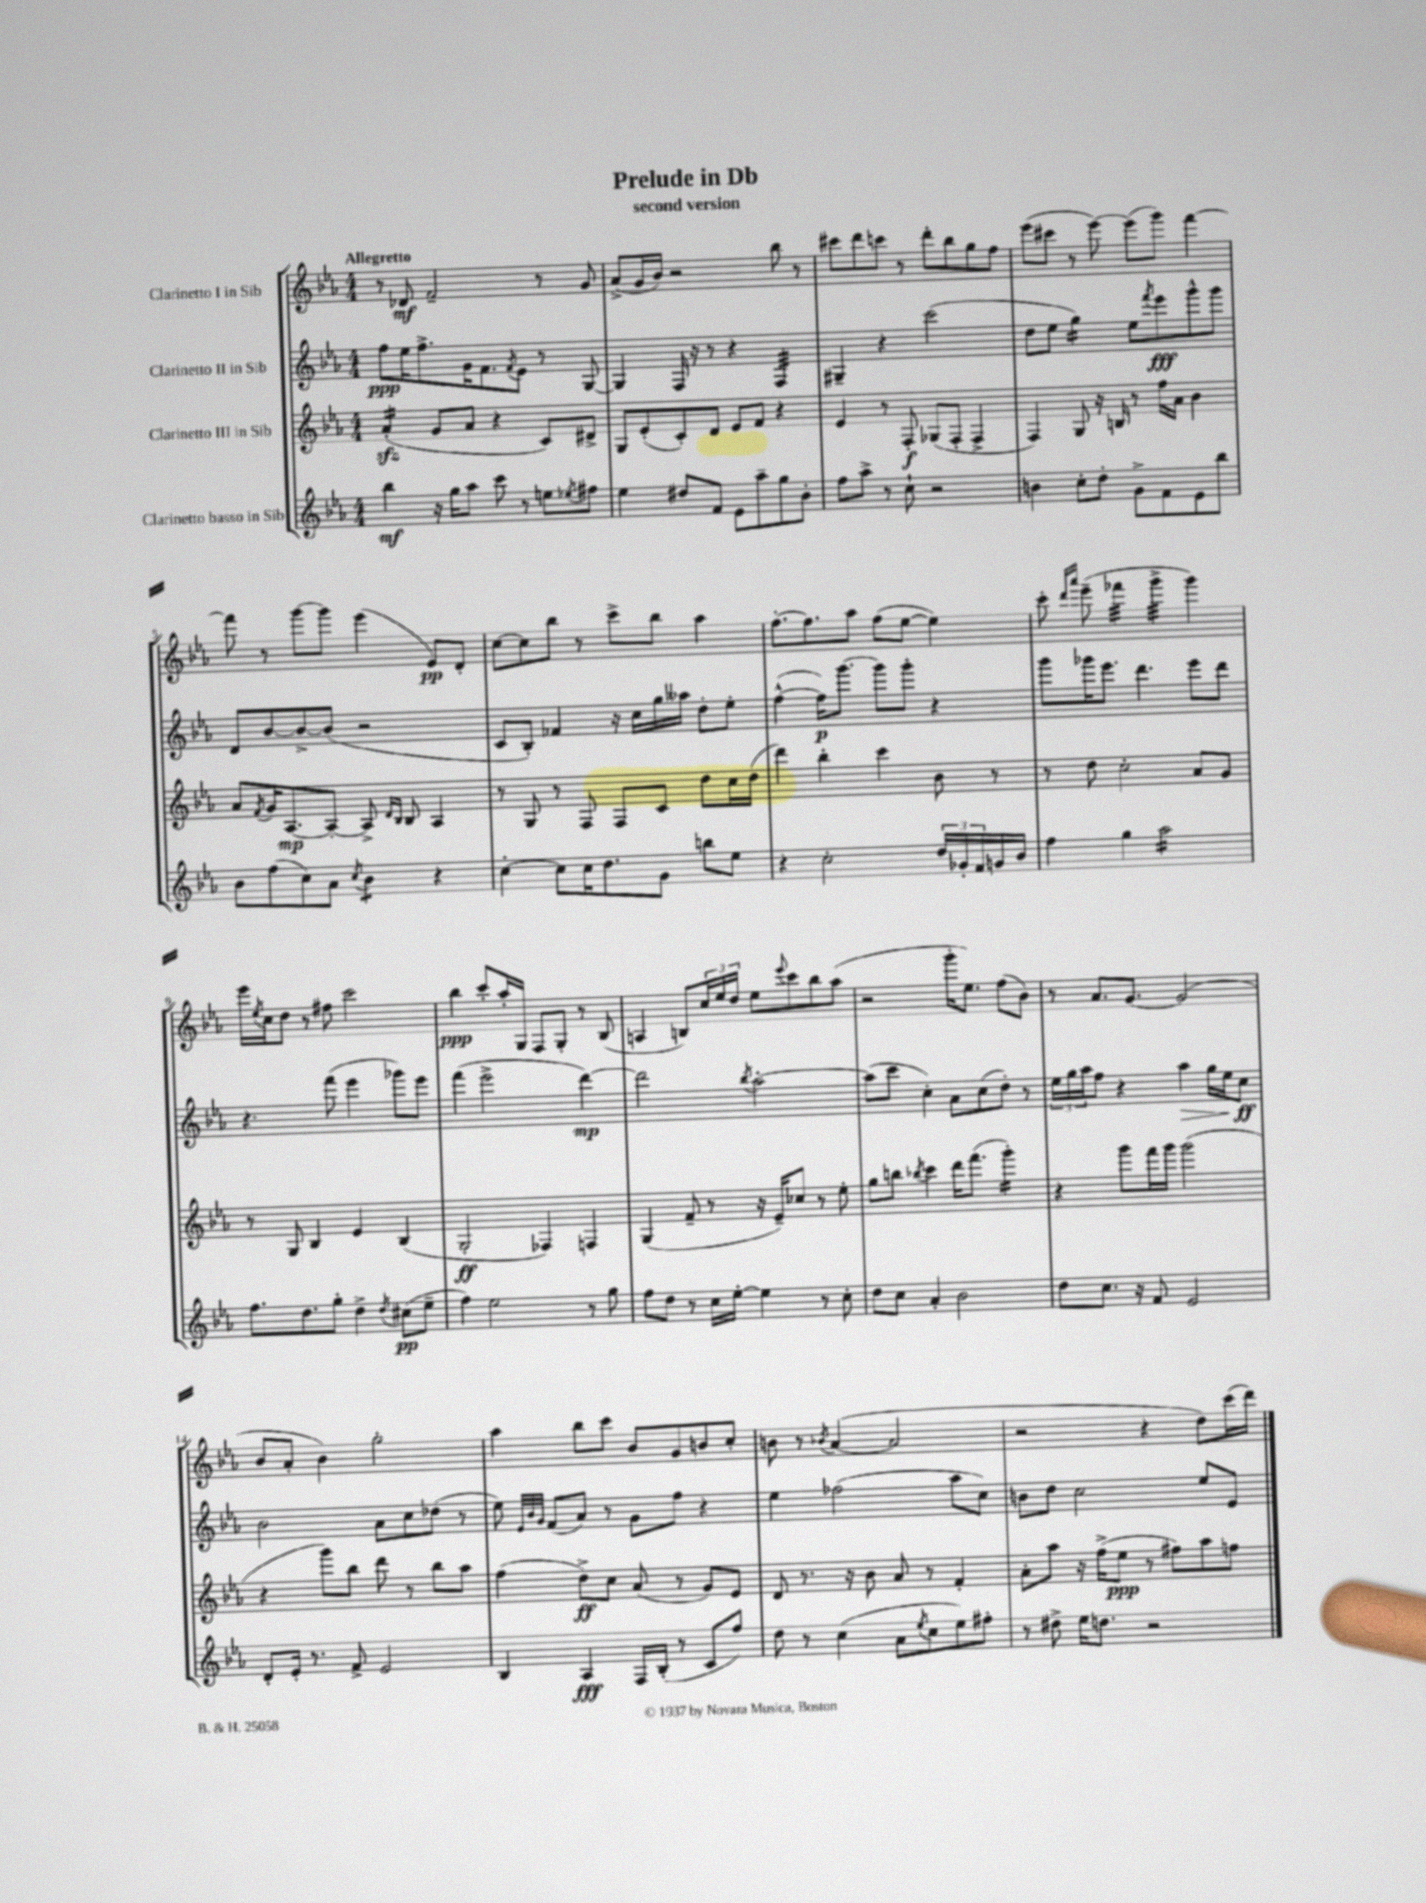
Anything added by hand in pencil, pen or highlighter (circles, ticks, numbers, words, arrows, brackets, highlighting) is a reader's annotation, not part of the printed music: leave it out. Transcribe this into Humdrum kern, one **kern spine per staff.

**kern	**kern	**kern	**kern
*staff4	*staff3	*staff2	*staff1
*clefG2	*clefG2	*clefG2	*clefG2
*k[b-e-a-]	*k[b-e-a-]	*k[b-e-a-]	*k[b-e-a-]
*M4/4	*M4/4	*M4/4	*M4/4
4bb-	(4a-'	8ff	8r
.	.	16ee-	8d-
.	.	8.ff^	.
16r	8g	.	2f~
16gg	.	.	.
8aa-	8a-	16g	.
.	.	8.f	.
8ccc	4r	.	.
.	.	8qf	.
8r	.	8e-	.
8ee	8c)	8r	8r
8qee-	.	.	.
8ff#	8d#^	[8G	8g
=	=	=	=
4ee-	8G	4G]	(8a-^
.	(8e-'	.	16g
.	.	.	16b-)
8dd#	8c')	16F	2r
.	.	16r	.
8f	8d	8r	.
8e-	8e-	4r	.
8aa-~	8f	.	.
8gg	4r	4F	8bb-
8b-'	.	.	8r
=	=	=	=
8ff	4e-	4G#~	8ccc#
8aa-^	.	.	8ddd
8r	8r	4r	8ccc
8cc`	8F'	.	8r
2r	(8G-	(2ccc	8ddd'
.	8F'	.	8bb-
.	4F^	.	8gg
.	.	.	8ff
=	=	=	=
4b	4F)	8dd	(8eee-
.	.	8ee-	8ccc#
8cc'	8G	4gg)	8r
8dd'	16r	.	[8eee-)
.	16B	.	.
8g^	8r	8ee-	(8eee-]
.	.	8qfff	.
8f	16ff	8eee-	8ggg)
.	16a-	.	.
8e-	4b-	8ggg^^	[4fff
8bb-	.	8ggg	.
=	=	=	=
8b-	8a-	8d	8fff]
.	8qf	.	.
(8ff	16g	[8b-	8r
.	[8.A-	.	.
8cc)	.	8b-^_	[8ggg
8a-	8A-'_	(8b-]	8ggg]
8qcc	.	.	.
4b-	8A-^]	2r	(4eee-
.	16qqd	.	.
.	16qqB-	.	.
.	8B-	.	.
4r	4A-	.	8e-)
.	.	.	8d'
=	=	=	=
[4cc'	8r	8c	[8cc
.	8G	8B-')	8cc]
8cc]	8r	4f-	8bb-
16cc	8F	.	8r
8.dd	.	.	.
.	8F	16r	8ccc^
.	.	16cc	.
8g	8c	16gg	8bb-
.	.	16aa--	.
8bb	8dd	8dd'	4aa-
8ee-	16cc	8ee-'	.
.	(16dd	.	.
=	=	=	=
4r	4ddd)	([4ff^^	[8.ff'
.	.	.	8.ff]
2cc'	4bb-'	16ff])	.
.	.	[8.ggg	.
.	.	.	8aa-
.	4ccc	8ggg]	(8ff
.	.	8ggg'	[8ee-
24dd	8b-	4r	4ee-])
24g-'	.	.	.
24f	.	.	.
16g	8r	.	.
16b-	.	.	.
=	=	=	=
4ff	8r	8ggg	8ccc'
.	.	.	16qqddd
.	.	.	16qqaaa-
.	8dd	16ggg-	(8eee-~
.	.	8.eee-	.
4gg	2cc'	.	4fff-
.	.	4.ddd	.
2aa-	.	.	4ggg^
.	8a-	8eee-	4ggg)
.	8g	8ddd	.
=	=	=	=
8.ff	8r	4.r	16eee-
.	.	.	8qee-
.	.	.	16cc
.	8G	.	8dd
8.dd	.	.	.
.	4B-	.	8r
8gg'	.	(8fff	8ff#
4dd^	4e-	4eee-	2ccc
8qdd	.	.	.
(8cc#	(4B-	8ggg-)	.
8ee-~	.	8eee-	.
=	=	=	=
4ff)	2G'	(4fff	4bb-
2ee-	.	2eee-^	8ccc'
.	.	.	16aa-'
.	.	.	16G
.	4F-)	.	8F
.	.	.	8G'
8r	4F	[4ddd)	8r
8gg	.	.	(8B-
=	=	=	=
8ff	(4G	2ddd]	4A
8dd	.	.	.
8r	8f~	.	8B)
16cc	8r	.	24cc
.	.	.	24ee-
[16ee-'	.	.	.
.	.	.	24dd
.	.	8qbb-	.
4ee-]	16r	[2aa-'	8ee-
.	16e-~)	.	.
.	.	.	8qqeee-
.	8cc-	.	8ccc
8r	8r	.	8bb-
8cc'	8ee-'	.	(8aa-
=	=	=	=
8dd	8gg	(8aa-]	2r
8cc	8bb	8ccc	.
.	8qbb-	.	.
4a-'	4ccc	4cc')	.
2b-	16ddd	8a-	16ggg'
.	(8.fff	.	8.ee-)
.	.	(8cc	.
.	4ggg')	8dd')	(8ff
.	.	8r	8b-)
=	=	=	=
8dd	4r	24ee-	8r
.	.	24gg	.
.	.	24aa-	.
8.cc	.	8ff	8.a-
.	8ggg	4r	.
16r	.	.	[8.g
8f	16fff	.	.
.	16ggg	.	.
2e-	(2ggg	4aa-	(2g]
.	.	16gg	.
.	.	16ee-	.
.	.	8cc	.
=	=	=	=
8d'	4r	2b-	8b-
16e-'	.	.	8a-'
8.r	.	.	.
.	8ggg)	.	4b-)
8f^	8bb-	.	.
2e-	8ddd	8a-	2gg'
.	8r	8cc	.
.	8bb-	(8dd-	.
.	8aa-	8r	.
=	=	=	=
4B-	(4ff	8ee-)	4aa-
.	.	32qqe-	.
.	.	32qqb-	.
.	.	32qqg	.
.	.	(8f	.
4A-	8dd^)	8a-)	8bb-
.	8cc	8r	8ccc
16F	(8a-	8g	8b-
(16B-'	.	.	.
8r	8r	8ff	8g
8c	8g)	4r	8b
8ff)	8e-	.	8cc'
=	=	=	=
8dd	8d	4ee-	8b
8r	8.r	.	8r
.	.	.	8qb-
(4cc	.	(2ff-	([4a-
.	16r	.	.
.	8b-	.	.
8a-	8a-	.	2a-]
8qee-	.	.	.
8cc	8r	.	.
8ee-)	4f'	8aa-	.
8ff#'	.	8cc)	.
=	=	=	=
8r	8a-'	8b	2r
8dd#^	8aa-	8dd	.
16ee-	16r	2cc	.
8.dd	(16ff^	.	.
.	8ee-	.	.
2r	8r	.	4r
.	8ff#)	.	.
.	8aa-	8ee-	8dd)
.	8ff	8e-	(16ccc
.	.	.	16ddd)
==	==	==	==
*-	*-	*-	*-
